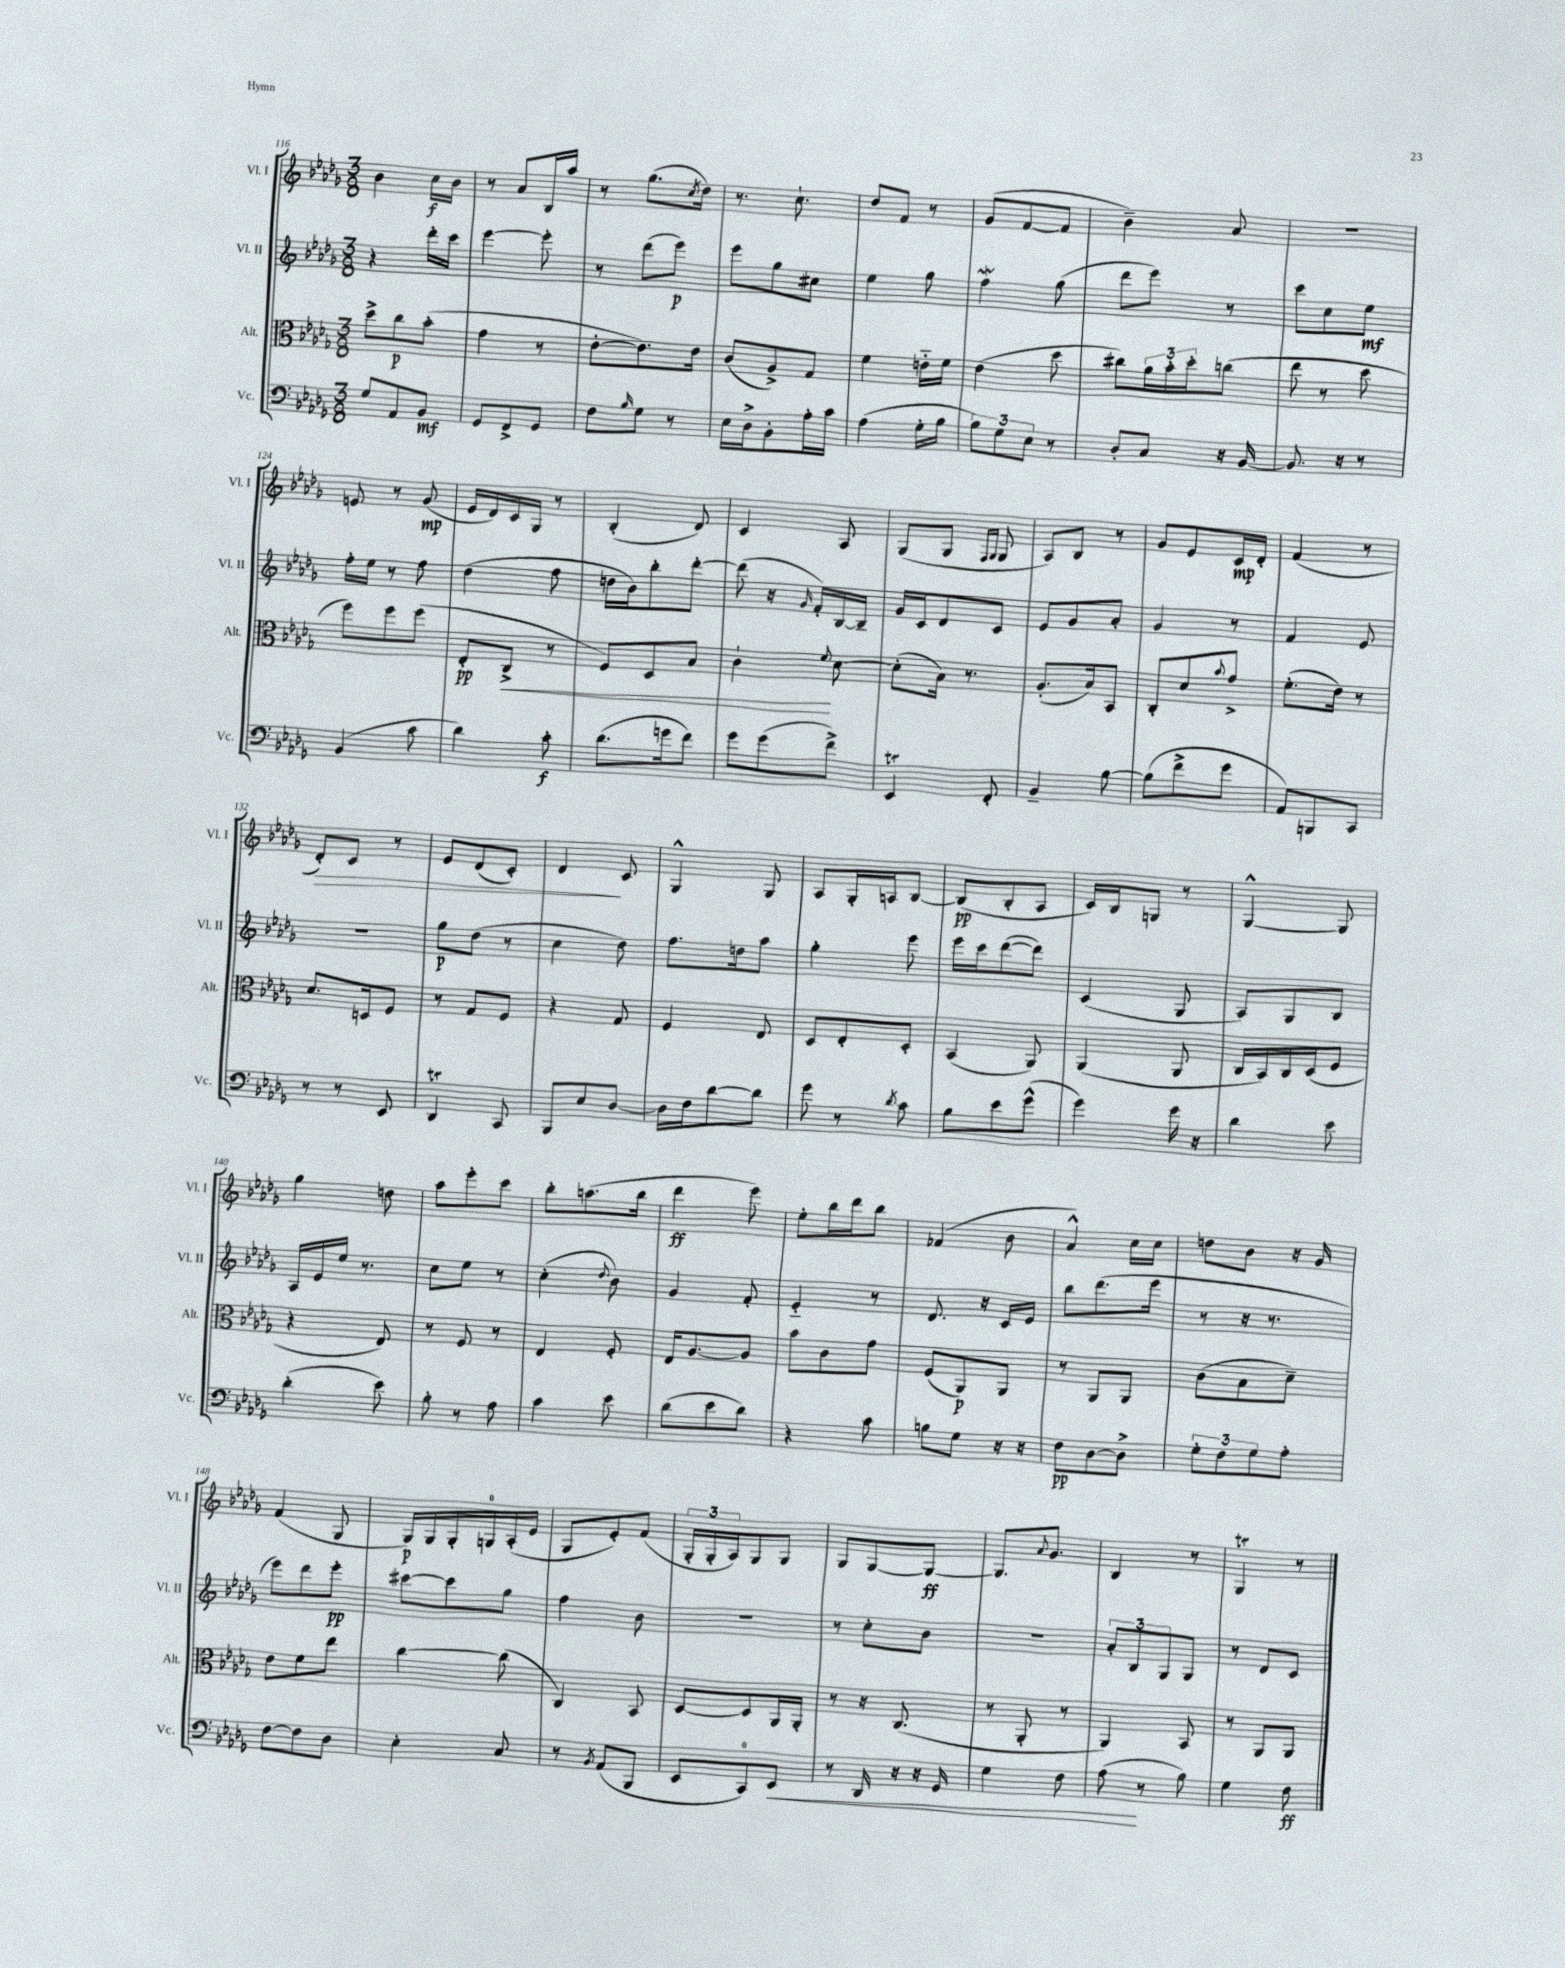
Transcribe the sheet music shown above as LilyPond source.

<<
\new StaffGroup <<
\new Staff = "s0" \with { instrumentName = "Vl. I" shortInstrumentName = "Vl. I" } {
    \clef treble \key des \major \numericTimeSignature \time 3/8
    bes'4 c''16\f bes'16 |
    r8 aes'8 bes16 aes''16 |
    r8 ges''8.( \acciaccatura { c''8 } des''16) |
    r8. c''8.-! |
    des''8 f'8 r8 |
    ges'8( f'8~ f'8 |
    bes'4--) aes'8 |
    R4. |
    e'8 r8 ges'8\mp( |
    ees'16 des'16) c'16 ges16 r8 |
    bes4-.( des'8) |
    c'4 aes8 |
    ges8( ges8 \grace { f16 ges16 } ges8 |
    aes8) bes8 r8 |
    ges'8 ees'8 c'16\mp des'16-. |
    f'4( r8 |
    des'8-.\>) c'8 r8 |
    ees'8 des'8( c'8-.) |
    des'4\! c'8 |
    ges4-^ ges8 |
    aes8 ges16-. a16 bes8~ |
    bes8\pp( bes8-. aes8 |
    c'16) bes16 g8 r8 |
    ges4~-^ ges8 |
    ges''4 d''8 |
    aes''8 ees'''8-. c'''8 |
    bes''8-. a''8.( bes''16 |
    des'''4\ff ees'''8) |
    ees''8-. bes''16 des'''16 bes''8 |
    fes'4( bes'8 |
    aes'4-^) c''16 c''16 |
    d''8 bes'8 r16 ges'16 |
    f'4( ges8 |
    ges16\p) ges16 ges16-. g16-0 aes16-.( ees'16 |
    ges8 ees'8-.) f'8( |
    \tuplet 3/2 { ges16-. ges16-. aes16) } ges8 ges8 |
    ges8 ges8~ ges8~\ff |
    ges8. \appoggiatura { aes'8 } ges'8. |
    bes4 r8 |
    ges4\trill r8 \bar "|." |
}
\new Staff = "s1" \with { instrumentName = "Vl. II" shortInstrumentName = "Vl. II" } {
    \clef treble \key des \major \numericTimeSignature \time 3/8
    r4 des'''16-. c'''16 |
    ees'''4~ ees'''8-. |
    r8 des'''8( ees'''8\p) |
    ees'''8 ges''8 cis''8 |
    ees''4 ges''8 |
    f''4\mordent ges''8( |
    des'''8 ees'''8) r8 |
    c'''8 c''8 ees''8\mf |
    f''16-. ees''16 r8 f''8 |
    des''4( f''8 |
    d''16 bes'16) bes''8-. des'''8~-. |
    des'''8( r16 \grace { ges'16 } f'16-.) bes16~ bes16-- |
    ges'16 c'16 des'8 c'8 |
    ees'8 ges'8 aes'8-. |
    ges'4 r8 |
    f'4 ees'8 |
    R4. |
    ges''8\p des''8( r8 |
    c''4 des''8) |
    f''8. d''16 aes''8 |
    ges''4-. ees'''8 |
    ees'''16 c'''16 des'''8~( des'''8) |
    c'4( ges8 |
    aes8) ges8 bes8 |
    aes16 ees'16 ees''16 r8. |
    c''8 ees''8 r8 |
    c''4-.( \appoggiatura { des''8 } bes'8) |
    ges'4 f'8-. |
    ees'4-_ r8 |
    des'8. r16 c'16 ees'16 |
    bes''8 des'''8.( ees'''16 |
    r8 r16 r8. |
    ees'''8) des'''8 ees'''8-.\pp |
    cis'''8~ cis'''8 ges''8 |
    f''4 bes'8 |
    R4. |
    r8 c''8-. bes'8 |
    R4. |
    \tuplet 3/2 { aes'8-. bes8 ges8 } ges8 |
    r8 des'8 c'8 \bar "|." |
}
\new Staff = "s2" \with { instrumentName = "Alt." shortInstrumentName = "Alt." } {
    \clef alto \key des \major \numericTimeSignature \time 3/8
    des''8-> c''8\p bes'8-.( |
    ges'4 r8 |
    ees'8~-. ees'8.) ees'16 |
    c'8( aes8->) ges8 |
    f'4 e'16-_ f'16 |
    ees'4( des''8 |
    cis''8) \tuplet 3/2 { aes'16 bes'16-. des''16-. } c''8( |
    ees''8 r8 des''8 |
    f''8) f''8 f''8( |
    ees8-.\pp c8->\< r8 |
    f8) des8 bes8 |
    c'4-!\! \appoggiatura { f'8 } des'8~ |
    des'8-.( bes16) r8. |
    aes8.-.( bes16) bes,8 |
    c8-. des'8 \appoggiatura { bes'8 } ges'8-> |
    f'8.-.( ees'16) r8 |
    des'8. d16 f8 |
    r8 ges8 f8 |
    r4 ges8 |
    f4 ees8 |
    des8 ees8-. des8-. |
    bes,4( aes,8) |
    aes,4( aes,8 |
    c16 bes,16) c16 des16( f8 |
    r4 ees8) |
    r8 f8 r8 |
    ees4 f8-. |
    ees16 aes8.~ aes8 |
    bes'8 c'8 ges'8 |
    f8( aes,8\p) aes,8 |
    r8 aes,8 aes,8 |
    c'8( bes8 des'8--) |
    ees'8 f'8 ees''8 |
    c''4~ c''8( |
    c4) bes,8 |
    des8~ des8 aes,16 aes,16-. |
    r8 r16 c8.( |
    r8 aes,8-. r8 |
    aes,4) bes,8 |
    r8 aes,8 aes,8 \bar "|." |
}
\new Staff = "s3" \with { instrumentName = "Vc." shortInstrumentName = "Vc." } {
    \clef bass \key des \major \numericTimeSignature \time 3/8
    ges8 aes,8 bes,8\mf |
    ges,8 f,8-> ges,8 |
    f8 \grace { bes16 } ges8 r8 |
    ees16 des16-> bes,8-. aes16-. c'16 |
    aes4( ges16-. bes16 |
    \tuplet 3/2 { bes8) ges8 ees8 } r8 |
    des8-. c8 r16 bes,16~ |
    bes,8. r16 r8 |
    bes,4( c'8 |
    des'4) c'8-.\f |
    des'8.( g'16 f'8) |
    ges'8 ges'8( f'8->) |
    ees,4\trill f,8-. |
    bes,4-- bes8~ |
    bes8( f'8-> ges'8 |
    aes,8) b,,8 c,8 |
    r8 r8 ees,8 |
    des,4\trill c,8 |
    bes,,8 ees8 des8~ |
    des16 f16 des'8~ des'8 |
    ges'8 r8 \acciaccatura { des'8 } c'8 |
    bes8 ees'8 ges'8-^( |
    ges'4) ges'16 r16 |
    des'4 ees'8 |
    des'4-.( ees'8) |
    bes8-. r8 aes8 |
    c'4 ees'8 |
    des'8( ees'8 des'8) |
    r4 c'8 |
    b8 ges8 r16 r16 |
    f8\pp des8~ des8-> |
    \tuplet 3/2 { ges8-. f8 ges8 } aes8-. |
    f8~ f8 des8 |
    ees4-. c8 |
    r8 \acciaccatura { bes,8 } aes,8( bes,,8 |
    ees,8 c,8-0) ees,8\< |
    r8 des,16 r16 r16 ges,16 |
    ges4 f8 |
    aes8\!( r8 bes8) |
    ges4 f8\ff \bar "|." |
}
>>
>>
\layout { \context { \Score currentBarNumber = #116 } }
